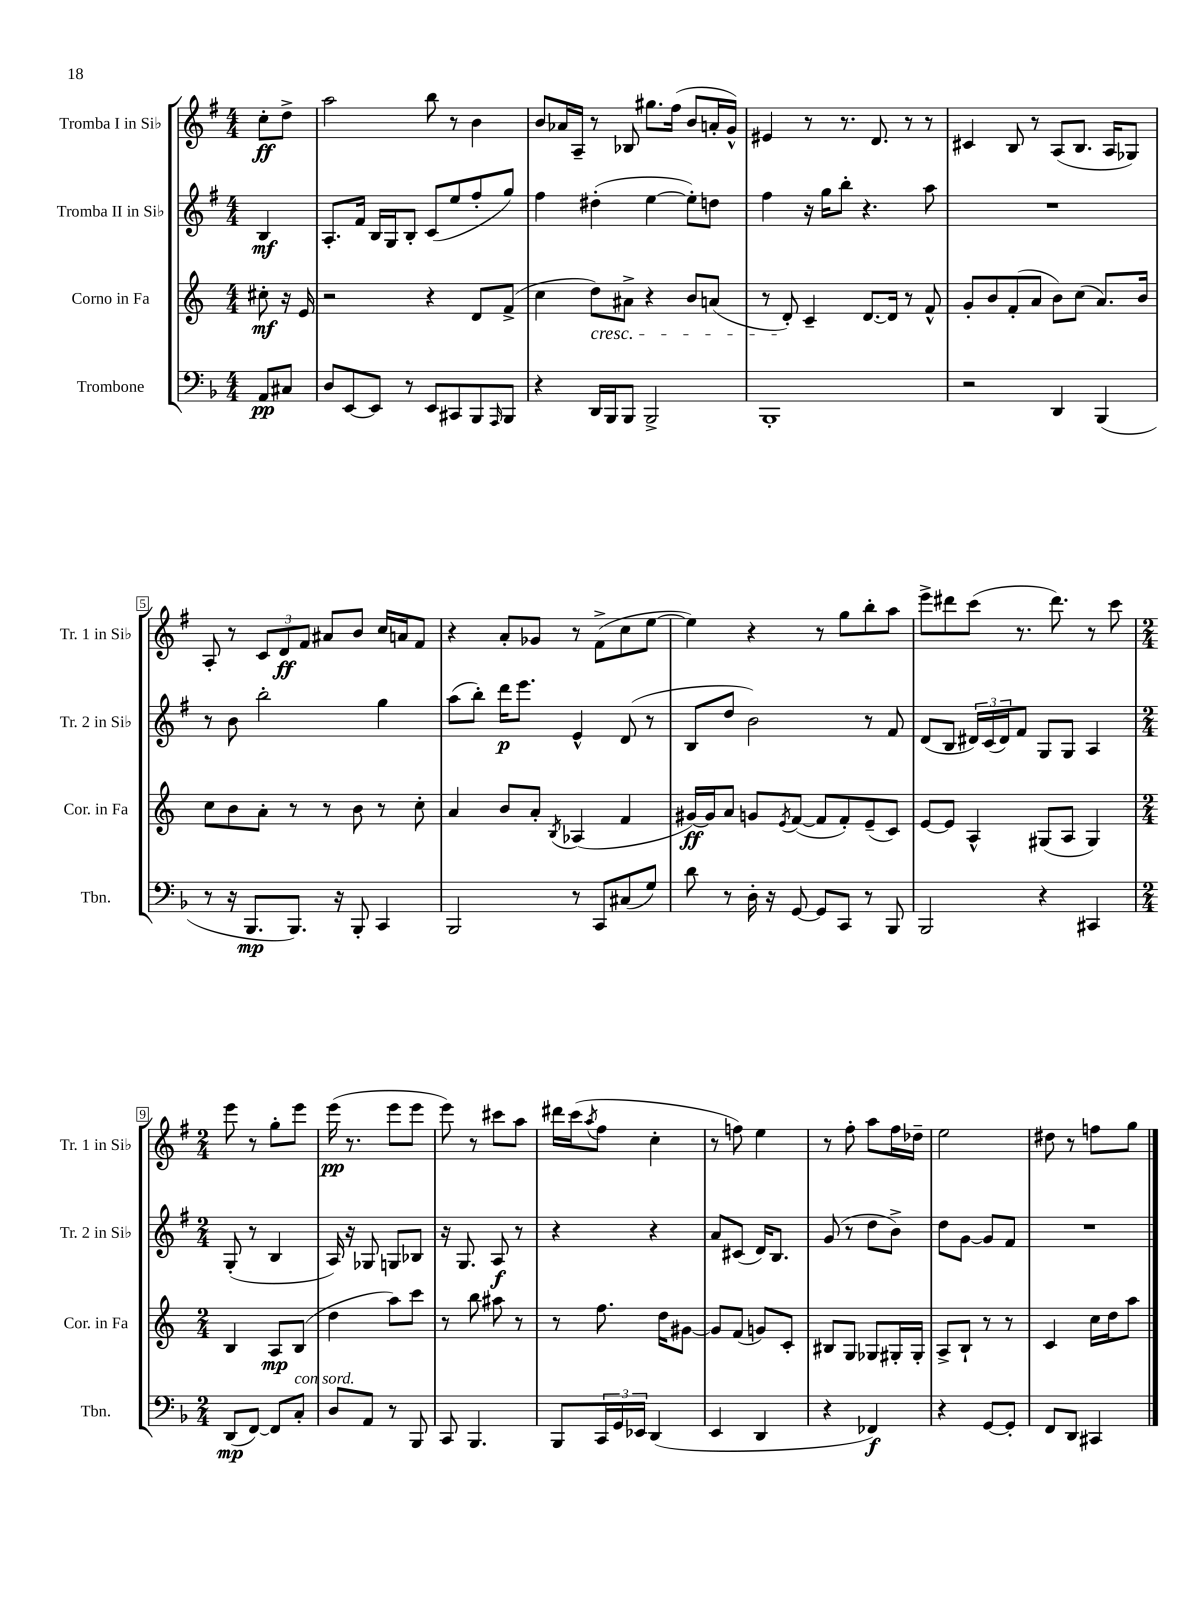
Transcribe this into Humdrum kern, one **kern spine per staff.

**kern	**kern	**kern	**kern
*staff4	*staff3	*staff2	*staff1
*clefF4	*clefG2	*clefG2	*clefG2
*k[b-]	*k[]	*k[f#]	*k[f#]
*M4/4	*M4/4	*M4/4	*M4/4
8AA/L	8cc#'\	4B/	8cc'\L
8C#/J	16r	.	8dd^\J
.	16e/	.	.
=	=	=	=
8D/L	2r	8.A'/L	2aa\
[8EE/	.	.	.
.	.	16f#/Jk	.
8EE/]J	.	16B/LL	.
.	.	16G/J	.
8r	.	8B'/J	.
8EE/L	4r	(8c/L	8bb\
8CC#/	.	8ee/	8r
8BBB-/	8d/L	8ff#'/	4b\
16qqAAA/	.	.	.
8BBB-/J	(8f^/J	8gg/J)	.
=	=	=	=
4r	4cc\	4ff#\	8b/L
.	.	.	16a-/L
.	.	.	16A~/JJ
16DD/LL	8dd\L)	(4dd#'\	8r
16BBB-/J	.	.	.
8BBB-/J	8a#^\J	.	8B-/
2BBB-^/	4r	[4ee\	8.gg#\L
.	.	.	(16ff#\Jk
.	8b/L	8ee'\]L)	8b/L
.	(8a/J	8dd\J	16a'/L
.	.	.	16g^^/JJ)
=	=	=	=
1BBB-'	8r	4ff#\	4e#/
.	8d'/)	.	.
.	4c~/	16r	8r
.	.	16gg\LK	.
.	.	8bb'\J	8.r
.	[8.d/L	4.r	.
.	.	.	8.d/
.	16d/]Jk	.	.
.	8r	.	8r
.	8f^^/	8aa\	8r
=	=	=	=
2r	8g'/L	1r	4c#/
.	8b/	.	.
.	(8f'/	.	8B/
.	8a/J	.	8r
4DD/	8b\L)	.	(8A/L
.	(8cc\J	.	8.B/J
(4BBB-/	8.a/L)	.	.
.	.	.	16A/LK
.	.	.	8G-/J)
.	16b/Jk	.	.
=	=	=	=
8r	8cc\L	8r	8A'/
16r	8b\	8b\	8r
8.BBB-/L	.	.	.
.	8a'\J	2bb'\	12c/L
.	.	.	12d/
8.BBB-/J)	8r	.	.
.	.	.	12f#/J
.	8r	.	8a#/L
16r	.	.	.
8BBB-'/	8b\	.	8b/J
4CC/	8r	4gg\	16cc/LL
.	.	.	16a/J
.	8cc'\	.	8f#/J
=	=	=	=
2BBB-/	4a/	(8aa\L	4r
.	.	8bb'\J)	.
.	8b/L	16ddd\LK	8a'/L
.	.	8.eee\J	.
.	8a'/J	.	8g-/J
.	8qB/	.	.
8r	(4A-/	4e^^/	8r
8CC/L	.	.	(8f#^\L
(8C#/	4f/	(8d/	8cc\
8G/J)	.	8r	[8ee\J
=	=	=	=
8d\	[16g#/LL)	8B/L	4ee\])
.	16g#/]J	.	.
8r	8a/J	8dd/J	.
16D'\	8g/L	2b\)	4r
16r	.	.	.
.	8qe/	.	.
[8GG/	([8f/J	.	.
8GG/]L	8f/]L	.	8r
8CC/J	8f'/)	.	8gg\L
8r	(8e~/	8r	8bb'\
8BBB-/	8c/J)	8f#/	8aa\J
=	=	=	=
2BBB-/	[8e/L	(8d/L	8eee^\L
.	8e/]J	8B/J	8ddd#\
.	4A^^/	24d#/LL)	(8ccc\J
.	.	(24c/	.
.	.	24d#/J)	.
.	.	8f#/J	8.r
4r	(8G#/L	8G/L	.
.	.	.	8.ddd#\)
.	8A/J	8G/J	.
4CC#/	4G#/)	4A/	8r
.	.	.	8ccc\
=	=	=	=
*M2/4	*M2/4	*M2/4	*M2/4
(8DD/L	4B/	(8G'/	8eee\
[8FF/J)	.	8r	8r
8FF/]L	8A/L	4B/	8gg'\L
8C'/J	(8B/J	.	8eee\J
=	=	=	=
8D/L	4dd\	16A/)	(16eee\
.	.	16r	8.r
8AA/J	.	8G-/	.
8r	8aa\L)	8G/L	8eee\L
8BBB-/	8ccc\J	8B-/J	8eee\J
=	=	=	=
8CC/	8r	16r	8eee\)
.	.	8.G/	.
4.BBB-/	8bb\	.	8r
.	8aa#\	8A/	8ccc#\L
.	8r	8r	8aa\J
=	=	=	=
8BBB-/L	8r	4r	16ddd#\LL
.	.	.	(16ccc\J
.	.	.	8qaa/
24CC/L	8.ff\	.	8ff#\J
24GG/	.	.	.
24EE-/JJ	.	.	.
(4DD/	.	4r	4cc'\
.	16dd\LK	.	.
.	[8g#\J	.	.
=	=	=	=
4EE/	8g#/]L	8a/L	8r
.	(8f/J	(8c#/J	8ff\)
4DD/	8g/L)	16d/LK)	4ee\
.	.	8.B/J	.
.	8c'/J	.	.
=	=	=	=
4r	8B#/L	(8g/	8r
.	8G/J	8r	8ff#'\
4FF-/)	8G-/L	8dd\L	8aa\L
.	16G#'/L	8b^\J)	16ff#\L
.	16G#'/JJ	.	16dd-~\JJ
=	=	=	=
4r	8A^/L	8dd\L	2ee\
.	8B`/J	[8g\J	.
[8GG/L	8r	8g/]L	.
8GG'/]J	8r	8f#/J	.
=	=	=	=
8FF/L	4c/	2r	8dd#\
8DD/J	.	.	8r
4CC#/	16cc\LL	.	8ff\L
.	16dd\J	.	.
.	8aa\J	.	8gg\J
==	==	==	==
*-	*-	*-	*-
